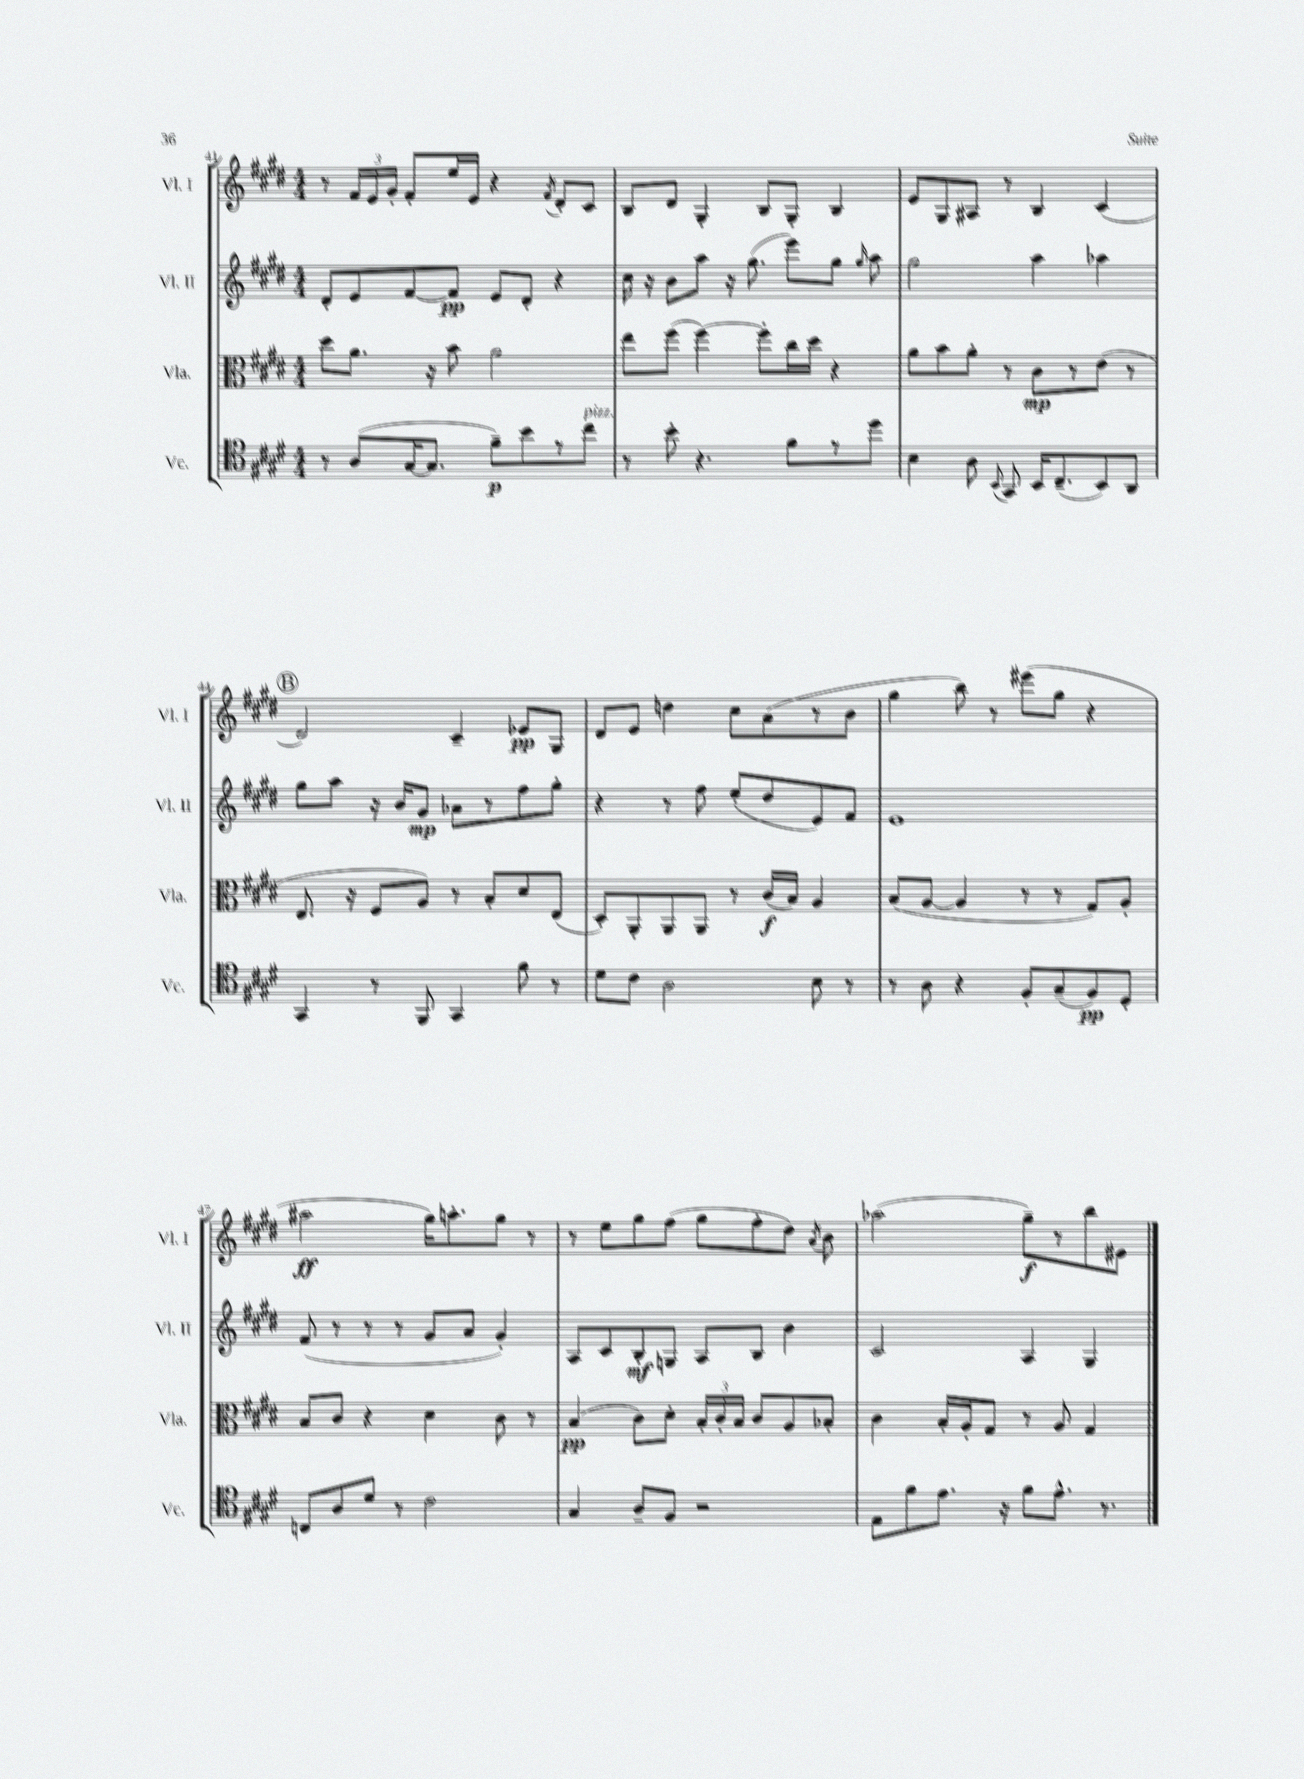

**kern	**dynam	**kern	**dynam	**kern	**dynam	**kern	**dynam
*part4	*part4	*part3	*part3	*part2	*part2	*part1	*part1
*staff4	*staff4	*staff3	*staff3	*staff2	*staff2	*staff1	*staff1
*I"Vc.	*	*I"Vla.	*	*I"Vl. II	*	*I"Vl. I	*
*I'Vc.	*	*I'Vla.	*	*I'Vl. II	*	*I'Vl. I	*
*clefC4	*	*clefC3	*	*clefG2	*	*clefG2	*
*k[f#c#g#d#]	*	*k[f#c#g#d#]	*	*k[f#c#g#d#]	*	*k[f#c#g#d#]	*
*M4/4	*	*M4/4	*	*M4/4	*	*M4/4	*
=41	=41	=41	=41	=41	=41	=41	=41
8r	.	8dd#\L	.	8d#'/L	.	8r	.
(8A/L	.	8.a\J	.	8e/	.	24f#/LL	.
.	.	.	.	.	.	24e/	.
.	.	.	.	.	.	24g#'/JJ	.
[16G#/K	.	.	.	[8f#/	.	8f#'/L	.
8.G#/J]	.	16r	.	.	.	.	.
.	.	8b\	.	8f#/J]	pp	16ee/L	.
.	.	.	.	.	.	16e/JJ	.
8f#~\L)	p	2a\	.	8e/L	.	4r	.
8b\	.	.	.	8d#'/J	.	.	.
.	.	.	.	.	.	8qf#/	.
8r	.	.	.	4r	.	8d#'/L	.
!LO:TX:a:i:t=pizz.	!	!	!	!	!	!	!
8cc#\J	.	.	.	.	.	8c#/J	.
=42	=42	=42	=42	=42	=42	=42	=42
8r	.	8ee\L	.	16cc#\	.	8B/L	.
.	.	.	.	16r	.	.	.
8b'\	.	(8ff#\J	.	8b\L	.	8d#/J	.
4.r	.	[4ff#\)	.	8aa\J	.	4G#'/	.
.	.	.	.	16r	.	.	.
.	.	.	.	(8.gg#\	.	.	.
.	.	8ff#'\L]	.	.	.	8B/L	.
8f#\L	.	16cc#\L	.	8eee\L)	.	8G#'/J	.
.	.	16dd#\JJ	.	.	.	.	.
8r	.	4r	.	8gg#\J	.	4B/	.
.	.	.	.	16qqgg#/	.	.	.
8dd#\J	.	.	.	8aa\	.	.	.
=43	=43	=43	=43	=43	=43	=43	=43
4B\	.	8a\L	.	2gg#\	.	8e/L	.
.	.	8b\	.	.	.	8G#/	.
8A\	.	8a'\J	.	.	.	8A#X/J	.
8qqBB/	.	.	.	.	.	.	.
8GG#/	.	8r	.	.	.	8r	.
16BB/KL	.	8c#\L	mp	4aa\	.	4B/	.
(8.C#~/	.	.	.	.	.	.	.
.	.	8r	.	.	.	.	.
8BB/)	.	(8e\J	.	4aa-X\	.	(4c#/	.
8AA/J	.	8r	.	.	.	.	.
!!LO:LB:g=z
!!LO:REH:place=s1:t=B
=44	=44	=44	=44	=44	=44	=44	=44
4GG#/	.	8.E/	.	8gg#\L	.	2d#/)	.
.	.	.	.	8aa\J	.	.	.
.	.	16r	.	.	.	.	.
8r	.	8F#/L	.	16r	.	.	.
.	.	.	.	16b/KL	.	.	.
8FF#/	.	8A/J)	.	8g#/J	mp	.	.
4GG#/	.	8r	.	8a-X\L	.	4c#~/	.
.	.	8B'/L	.	8r	.	.	.
8f#\	.	8d#/	.	8ff#\	.	8e-X/L	pp
8r	.	(8E/J	.	8gg#'\J	.	8G#/J	.
=45	=45	=45	=45	=45	=45	=45	=45
8d#\L	.	8D#'/L)	.	4r	.	8d#/L	.
8c#\J	.	8AA'/	.	.	.	8e/J	.
2A\	.	8AA/	.	8r	.	4ddn\	.
.	.	8AA/J	.	8ff#\	.	.	.
.	.	8r	.	(8ee'/L	.	8cc#\L	.
.	.	(16c#/LL	f	8dd#/	.	(8a\	.
.	.	16B/JJ)	.	.	.	.	.
8B\	.	4A/	.	8e/)	.	8r	.
8r	.	.	.	8f#/J	.	8b\J	.
=46	=46	=46	=46	=46	=46	=46	=46
8r	.	(8B/L	.	1e	.	4gg#\	.
8A\	.	[8A/J	.	.	.	.	.
4r	.	4A/]	.	.	.	8bb\)	.
.	.	.	.	.	.	8r	.
8F#'/L	.	8r	.	.	.	(8eee#X\L	.
(8G#~/	.	8r	.	.	.	8gg#\J	.
8F#/)	pp	8G#/L)	.	.	.	4r	.
8D#'/J	.	8A'/J	.	.	.	.	.
!!LO:LB:g=z
=47	=47	=47	=47	=47	=47	=47	=47
8Cn/L	.	8B/L	.	(8f#/	.	2aa#X\	ff
8A/	.	8c#/J	.	8r	.	.	.
8d#/J	.	4r	.	8r	.	.	.
8r	.	.	.	8r	.	.	.
2c#\	.	4d#\	.	8g#/L	.	16gg#\KL)	.
.	.	.	.	.	.	8.aan'\	.
.	.	.	.	8a/J	.	.	.
.	.	8c#\	.	4g#'/)	.	8gg#\J	.
.	.	8r	.	.	.	8r	.
=48	=48	=48	=48	=48	=48	=48	=48
4G#/	.	(4B/	pp	8A/L	.	8r	.
.	.	.	.	8c#/	.	8ee\L	.
8A~/L	.	8c#\L)	.	8B'/	mf	8gg#\	.
8F#/J	.	8d#'\J	.	8Gn/J	.	(8ff#\J	.
2r	.	24B'/LL	.	8A/L	.	8gg#\L	.
.	.	24c#'/	.	.	.	.	.
.	.	24B/JJ	.	.	.	.	.
.	.	8c#/L	.	8B/J	.	8ff#'\	.
.	.	8A/	.	4b\	.	8dd#\J)	.
.	.	.	.	.	.	8qa/	.
.	.	8B-X'/J	.	.	.	8b\	.
=49	=49	=49	=49	=49	=49	=49	=49
8E\L	.	4c#\	.	2c#/	.	(2aa-X\	.
8f#\	.	.	.	.	.	.	.
8.e\J	.	16B'/LL	.	.	.	.	.
.	.	16A'/J	.	.	.	.	.
.	.	8G#/J	.	.	.	.	.
16r	.	.	.	.	.	.	.
8f#\L	.	8r	.	4A/	.	8gg#~\L)	f
8.e^^\J	.	8A/	.	.	.	8r	.
.	.	4G#/	.	4G#/	.	8bb\	.
8.r	.	.	.	.	.	.	.
.	.	.	.	.	.	8e#X\J	.
==	==	==	==	==	==	==	==
*-	*-	*-	*-	*-	*-	*-	*-
